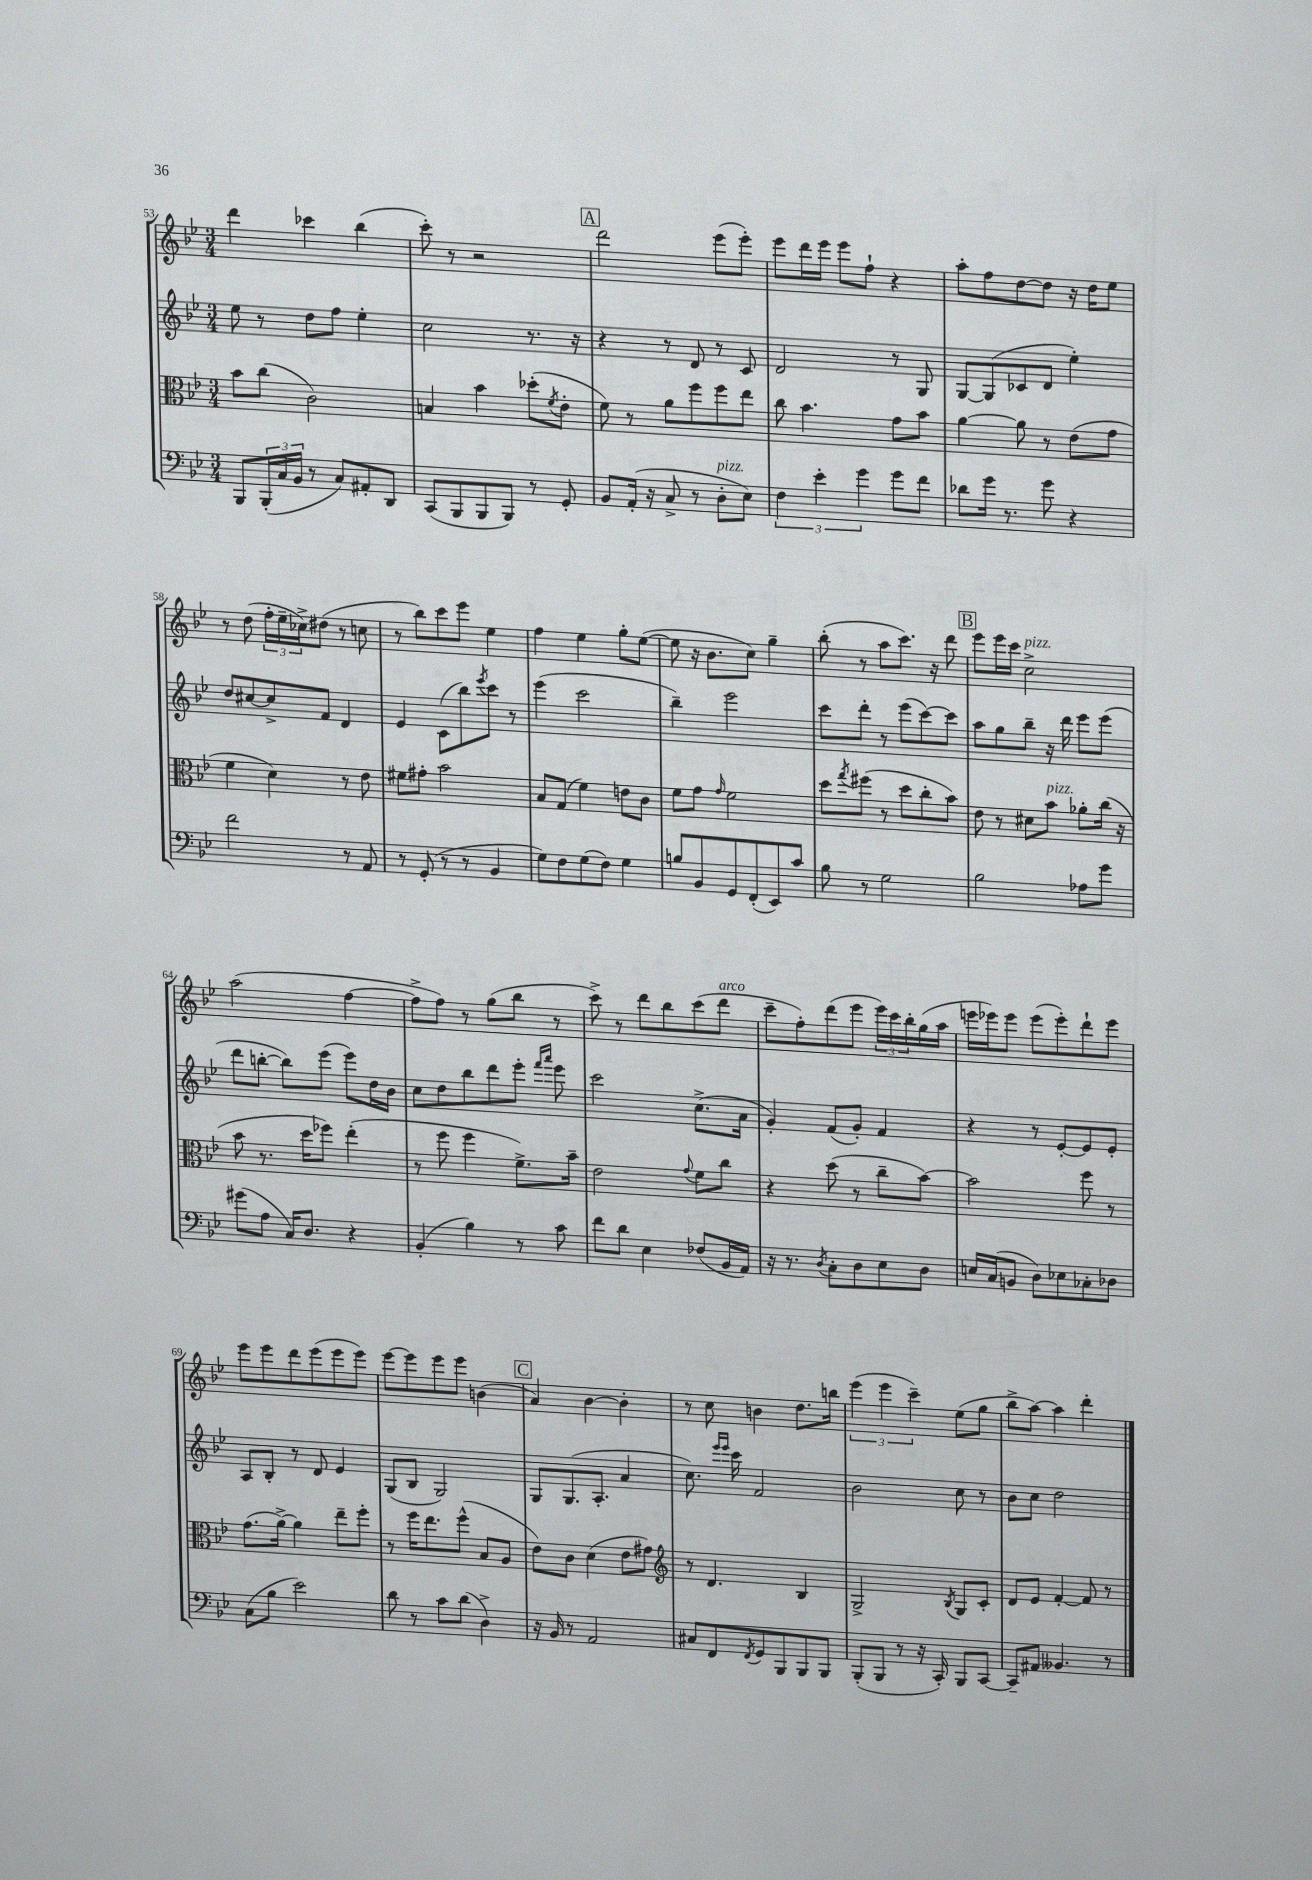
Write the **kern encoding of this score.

**kern	**kern	**kern	**kern
*staff4	*staff3	*staff2	*staff1
*clefF4	*clefC3	*clefG2	*clefG2
*k[b-e-]	*k[b-e-]	*k[b-e-]	*k[b-e-]
*M3/4	*M3/4	*M3/4	*M3/4
8BBB-	8b-	8ee-	4ddd
(24BBB-'	(8cc	8r	.
24C	.	.	.
24BB-	.	.	.
8r	2c)	8dd	4ccc-
8C)	.	8ff	.
8AA#'	.	4ee-'	(4bb-
8DD	.	.	.
=	=	=	=
(8CC	4B	2cc	8ccc')
8BBB-	.	.	8r
8BBB-	4b-	.	2r
8BBB-)	.	.	.
8r	(8dd-'	8.r	.
.	8qf	.	.
8GG'	8e-'	.	.
.	.	16r	.
=	=	=	=
8BB-	8f)	4r	2ddd
(16AA'	8r	.	.
16r	.	.	.
8C^	8a	8r	.
8r	8ff	8d	.
8D'	8ff	8r	(8eee-
8E-)	8ee-	8c	8eee-')
=	=	=	=
6F	8cc	2d	8eee-
.	4.b-	.	16ddd
6e-'	.	.	.
.	.	.	16eee-
.	.	.	8eee-
6g	.	.	.
.	.	.	8ff`
8g	8g	8r	4r
8f	8b-	8G	.
=	=	=	=
8d-	[4a	[8G	8aa'
16g	.	(8G]	8ff
8.r	.	.	.
.	8a]	8c-	[8dd
8g	8r	8d	8dd]
4r	(8e-	4ee-')	16r
.	.	.	16dd
.	8g	.	8ee-
=	=	=	=
2f	4f	8dd	8r
.	.	[8cc#	(8dd
.	4d)	8cc#^]	24ff'
.	.	.	24ee-~
.	.	.	24cc-^)
.	.	8f	(8dd#
8r	8r	4d	8r
8AA	8e-	.	8cc
=	=	=	=
8r	8f#	4e-	8r
(8GG'	8g#'	.	8bb-)
8r	2b-	(8c	8ccc
8r	.	8bb-)	8eee-
.	.	8qeee-	.
4BB-	.	8ccc	4ee-
.	.	8r	.
=	=	=	=
8G)	8B-	(4eee-	4ff
8F	(8G	.	.
(8G	4f)	2ccc	4ee-
8F)	.	.	.
4G	8e	.	8gg'
.	8c	.	([8ee-
=	=	=	=
8B	8f	4bb-~)	8ee-]
8BB-	8g	.	16r
.	.	.	8.b-
.	16qqg	.	.
8GG	2f	2eee-	.
(8FF'	.	.	8cc)
8EE-)	.	.	4gg~
8c	.	.	.
=	=	=	=
8B-	8dd	8ccc	(8bb-'
.	8qgg	.	.
8r	(8ff#	8ddd'	8r
2G	8r	8r	8aa
.	8dd	(8eee-	8.ccc)
.	8cc'	[8ccc)	.
.	.	.	16r
.	8b-)	8ccc]	8ddd
=	=	=	=
2B-	8e-	8aa	8eee-
.	8r	8gg	16eee-
.	.	.	16ccc
.	8d#	8bb-~	2cc^
.	8b-	16r	.
.	.	16ddd	.
8A-	8a-'	8eee-	.
8g	(16cc	(8eee-	.
.	16r	.	.
=	=	=	=
(8g#	8b-	8ddd	(2aa
8A	8.r	[8bb'	.
16C)	.	8bb])	.
8.D	16dd	.	.
.	8ff-)	(8eee-	.
4r	(4ee-'	8eee-)	[4ff
.	.	16dd	.
.	.	16b-	.
=	=	=	=
(4BB-'	8r	8cc	8ff^]
.	8ff	8dd	8ff)
4B-)	4ff	8bb-	8r
.	.	8ddd	(8gg
8r	8.f^)	8eee-'	8bb-
.	.	16qqfff	.
.	.	16qqaaa	.
8c	.	8eee-	8r
.	16b-~	.	.
=	=	=	=
8f	2e-	2ccc	8ccc^)
8d	.	.	8r
4E-	.	.	8ddd
.	.	.	8bb-
.	8qqg	.	.
(8F-	8f	(8.cc^	(8ccc
16BB-	8cc	.	8ddd
16AA)	.	16a	.
=	=	=	=
16r	4r	4g')	8ccc~
8.r	.	.	.
.	.	.	8ff')
8qD	.	.	.
8C'	(8dd	(8f	(8ddd
8D	8r	8g')	8eee-
8E-	8cc~	4f	24eee-)
.	.	.	24ccc
.	.	.	24bb-'
8D	[8b-)	.	(16gg
.	.	.	16aa
=	=	=	=
16E	2b-]	4r	16eee
(16C	.	.	16eee-)
8BB	.	.	8eee-
8D)	.	8r	(8eee-
8E-	.	[8e-'	8eee-')
8C-'	8ff	8e-]	8ddd`
8D-	8r	8e-'	8eee-
=	=	=	=
(8C	(8.g	8A	8eee-
8B-	.	8B-'	8eee-
.	[16a^)	.	.
2e-)	4a]	8r	8ddd
.	.	8d	(8eee-
.	8ee-~	4e-	8eee-
.	8ff'	.	8eee-)
=	=	=	=
8d	8r	(8G	[8eee-
8r	16ff	8B-	8eee-]
.	8.ee-	.	.
8c	.	2G)	8eee-
(8d	(8ff^^	.	8eee-
4D^)	8B-	.	(4b
.	8A	.	.
=	=	=	=
16r	8e-)	8G	4a)
16BB-	.	.	.
8r	8c	(8.G	.
2AA	(4d	.	[4b-
.	.	8.A'	.
.	8e-	4a	4b-']
.	8g#)	.	.
=	=	=	=
*	*clefG2	*	*
8C#	8r	8.cc)	8r
8FF	4.d	.	8cc
.	.	16qqeee-	.
.	.	16qqeee-	.
.	.	16ccc	.
8qFF	.	.	.
8GG	.	2f	4b
8BBB-	.	.	.
8BBB-	4B-	.	8.dd
8BBB-	.	.	.
.	.	.	16bb
=	=	=	=
(8BBB-'	2G^	2b-	(6eee-
8BBB-	.	.	.
.	.	.	6eee-
8r	.	.	.
.	.	.	6ccc~)
16r	.	.	.
16CC')	.	.	.
.	8qB-	.	.
8BBB-	8G	8cc	(8ee-
[8CC	8c'	8r	8gg
=	=	=	=
8CC~]	8d	8b-	8bb-^
8AA#	8e-	8cc	[8aa)
4.BB--	[4f'	2dd	4aa]
.	8f]	.	4ddd'
8r	8r	.	.
==	==	==	==
*-	*-	*-	*-
